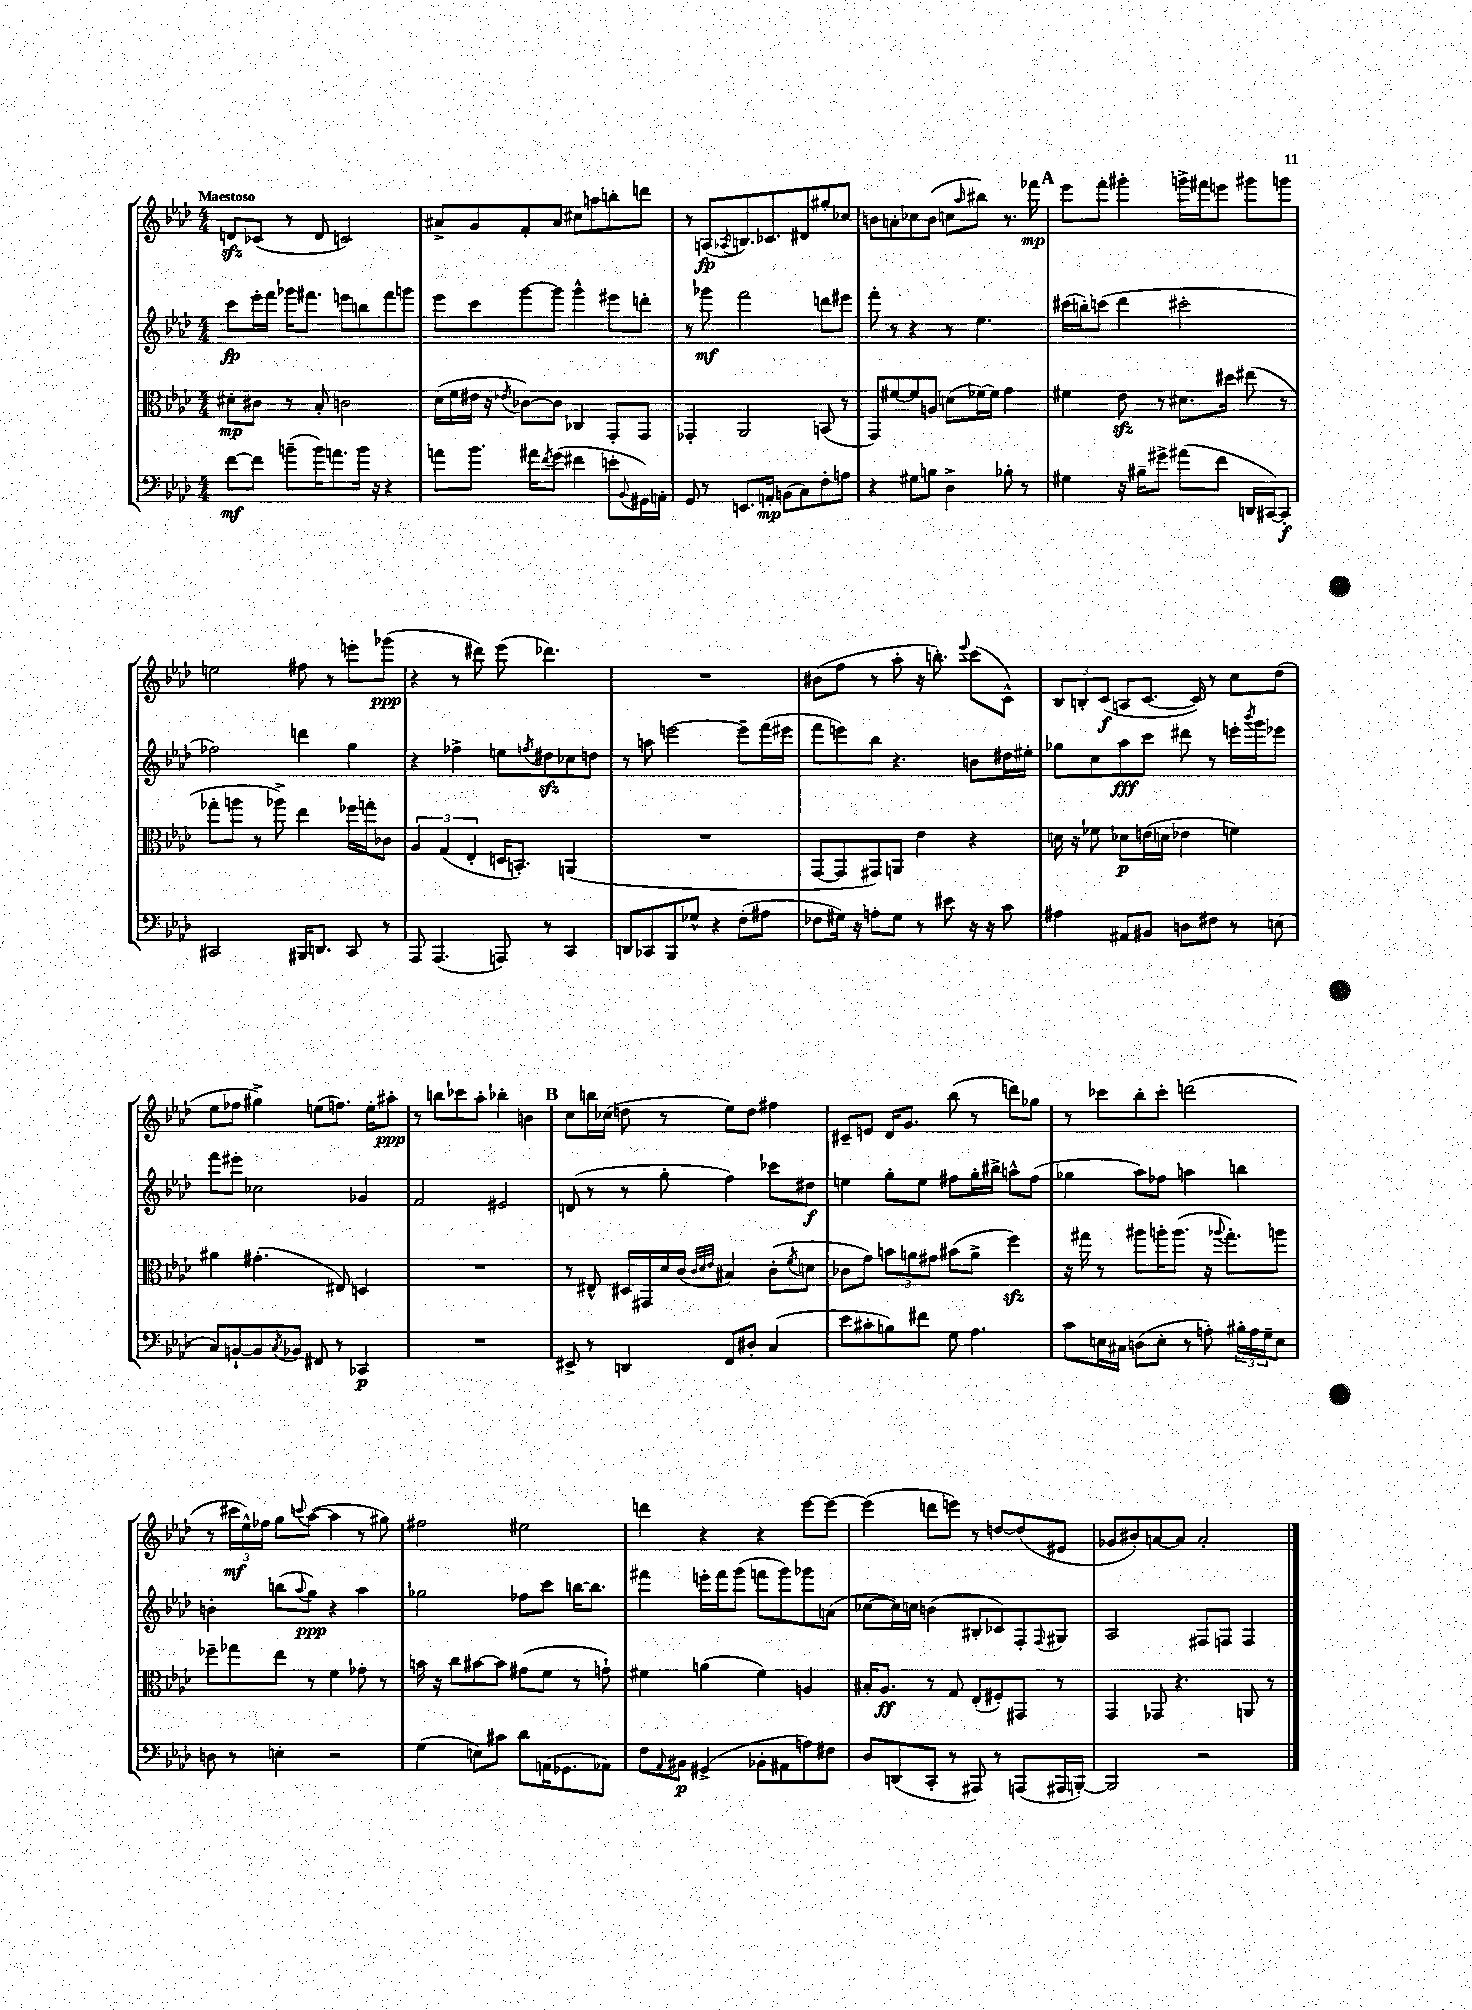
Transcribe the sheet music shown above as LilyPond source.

<<
\new StaffGroup <<
\new Staff = "s0" {
    \clef treble \key aes \major \numericTimeSignature \time 4/4 \tempo "Maestoso"
    d'8\sfz ces'8( r8 d'8 c'2) |
    ais'8-> g'8 f'8-. ais'8 cis''8 a''8 b''8-. d'''8 |
    r8 a8\fp( \acciaccatura { aes8 } b8.) ces'8. dis'8 gis''8-. ces''8 |
    b'8 a'8-. ces''8 b'8( c''8 \grace { aes''16 } bis''8) r8. fes'''16\mp |
    \mark \markup { \bold "A" } ees'''8 f'''8-. gis'''4-. g'''16-> fis'''16 e'''8 gis'''8 g'''8 |
    e''2 fis''8 r8 e'''8-. ges'''8\ppp( |
    r4 r8 dis'''8) ees'''8( des'''4.) |
    R1 |
    bis'8( f''8 r8 aes''8-. r16 b''8.-.) \appoggiatura { ees'''8 } c'''8( c'8-^) |
    \tuplet 3/2 { bes8 b8-. c'8\f( } a8 c'8.~ c'16) r8 c''8 des''8( |
    ees''8 fes''8 gis''4->) e''8( f''8.) e''16-. ais''8-.\ppp |
    r8 b''8 ces'''8 aes''8-. bes''4-. b'4 |
    \mark \markup { \bold "B" } c''8 b''16 ces''16( d''8 r8 ees''8) d''8 fis''4 |
    cis'8-- e'8 des'16 g'8. bes''8( r8 d'''8) ges''8 |
    r8 ces'''8 bes''8-. ces'''8-. d'''2( |
    r8 \tuplet 3/2 { cis'''16\mf ees''16-^) fes''16 } g''8 \appoggiatura { c'''8 } aes''8~( aes''4 r8 gis''8) |
    fis''2 eis''2 |
    d'''4 r4 r4 ees'''8~ ees'''8~ |
    ees'''4( d'''8 e'''8) r8 d''8~ d''8( eis'8 |
    ges'8 bis'8-.) a'8~ a'8 a'2-. \bar "|." |
}
\new Staff = "s1" {
    \clef treble \key aes \major \numericTimeSignature \time 4/4
    c'''8\fp ees'''16-. f'''16 ges'''16 fis'''8. e'''8 b''8 fis'''8 g'''8 |
    ees'''8 c'''8 g'''8~ g'''8 g'''4-^ eis'''8 d'''8-. |
    r8 ges'''8\mf f'''2 d'''8 eis'''8 |
    f'''8-. r8 r4 r8 ees''4. |
    \mark \markup { \bold "A" } cis'''16( b''16-.) c'''8( des'''4 cis'''2-. |
    fes''2) d'''4 g''4 |
    r4 fes''4-> e''8 \acciaccatura { f''8 } dis''8\sfz ces''8 d''8 |
    r8 a''8 e'''2~ e'''8-- f'''16( eis'''16 |
    f'''8 e'''8) bes''8 r4. b'8 dis''16 eis''16-. |
    ges''8 c''8 aes''8\fff c'''8 dis'''8 r8 e'''16-. \acciaccatura { bes'''8 } g'''16 ees'''8 |
    f'''8 eis'''8-. ces''2 ges'4 |
    f'2 eis'2 |
    \mark \markup { \bold "B" } d'8( r8 r8 g''8-. f''4) ces'''8 dis''8\f |
    e''4 g''8-. e''8 fis''8 g''16-. bis''16-> a''8-^ fis''8( |
    ges''4 aes''8) fes''8 a''4 b''4 |
    b'4-. b''8( \appoggiatura { aes''8 } g''8\ppp) r4 aes''4 |
    ges''2 fes''8 c'''8 b''16~ b''8. |
    fis'''4 e'''16-. fis'''16 g'''8( f'''8 g'''8) ges'''8 a'8( |
    ces''8~ ces''16) c''16 b'4( bis8-. ces'8) f8-. \appoggiatura { f8 } gis8 |
    aes2 fis8 f8 f4 \bar "|." |
}
\new Staff = "s2" {
    \clef alto \key aes \major \numericTimeSignature \time 4/4
    dis'8-.\mp cis'8 r8 bes8-. c'2 |
    des'16( f'16 eis'16 r16 \acciaccatura { ees'8 } ces'8~) ces'8 ces4 g,8-. g,8 |
    ges,4-. aes,2 b,8( r8 |
    g,8) fis'8~ fis'8 a8 d'8( fes'16~) fes'16 g'4 |
    \mark \markup { \bold "A" } fis'4 ees'8\sfz r8 dis'8. dis''16 eis''8( r8 |
    ges''8-. a''8 r8 aes''8->) ees''4 fes''16 g''16-. ces'8 |
    \tuplet 3/2 { aes4 g4( ees4-. } d16 b,8.-.) a,4( |
    R1 |
    g,8~ g,8 gis,8) a,8 ees'4 r4 |
    d'16 r16 fes'8 des'8\p e'16( d'16 ees'4 f'4) |
    ais'4 gis'4.-.( eis8) d4 |
    R1 |
    \mark \markup { \bold "B" } r8 eis8-^ dis16 gis,16 des'16 c'16( \grace { c'32 des'32 ees'32 } bis4) c'8-.( \acciaccatura { f'8 } d'8 |
    ces'8 g'8) \tuplet 3/2 { b'8 a'8 gis'8 } bis'8( a'8-> f''4\sfz) |
    r16 gis''16 r8 ais''8 a''16-. a''8.( r16 \appoggiatura { aes''8 } gis''8.-.) a''8 |
    fes''8-- ges''8 ees''8 r8 f'4 ges'8-. r8 |
    b'16 r16 c''8 bis'8~ bis'8 gis'8( f'8 r8 g'8-!) |
    fis'4 a'4( fis'4) a4 |
    bis16-. aes8.\ff r8 g8 ees8-.( fis8-.) gis,8 r8 |
    g,4 ges,8 r4. a,8 r8 \bar "|." |
}
\new Staff = "s3" {
    \clef bass \key aes \major \numericTimeSignature \time 4/4
    f'8~\mf f'8 b'8--( b'16) a'8. b'16 r16 r4 |
    a'8 bes'8. ais'16 \acciaccatura { f'8 } g'8( fis'4 e'8-. \appoggiatura { bes,8 } gis,16) a,16-. |
    g,8 r8 e,8. a,16-.\mp b,8( c8) f8-. a8 |
    r4 gis8 b8 des4-> bes8-. r8 |
    \mark \markup { \bold "A" } gis4 r16 bis16-- gis'8-> ais'8( f'8 d,16 cis,16~) cis,8-.\f |
    cis,2 bis,,16 d,8. cis,8 r8 |
    aes,,8 aes,,4.( a,,8) r8 c,4 |
    d,8 ces,8 bes,,8 ges8-^ r4 f8-.( ais8 |
    fes8 gis16) r16 a8-. gis8 r8 eis'8 r16 r16 c'8 |
    ais4 ais,8 bis,8 d8 fis8 r8 e8( |
    c8) b,8~-! b,8 \acciaccatura { c8 } bes,8 fis,8 r8 ces,4\p |
    R1 |
    \mark \markup { \bold "B" } eis,8-> r8 d,4 f,8 dis8-. c4( |
    ees'8 cis'8-. b8) fis'8 g8 aes4. |
    c'8 e16 cis16 d8( e8-. r8 a8-.) \tuplet 3/2 { bis16-. a16 g16-- } e8 |
    d8 r8 e4-. r2 |
    g4( e8) cis'8 des'8 a,16( ges,8. aes,8) |
    f8 \appoggiatura { aes,8 } bis,8\p gis,4->( bes,8-. ais,8 a8) fis8 |
    des8 d,8( c,8-. r8 ais,,8) r8 a,,8( ais,,16 b,,16~-.) |
    b,,2 r2 \bar "|." |
}
>>
>>
\layout { \context { \Score \remove "Bar_number_engraver" } }
